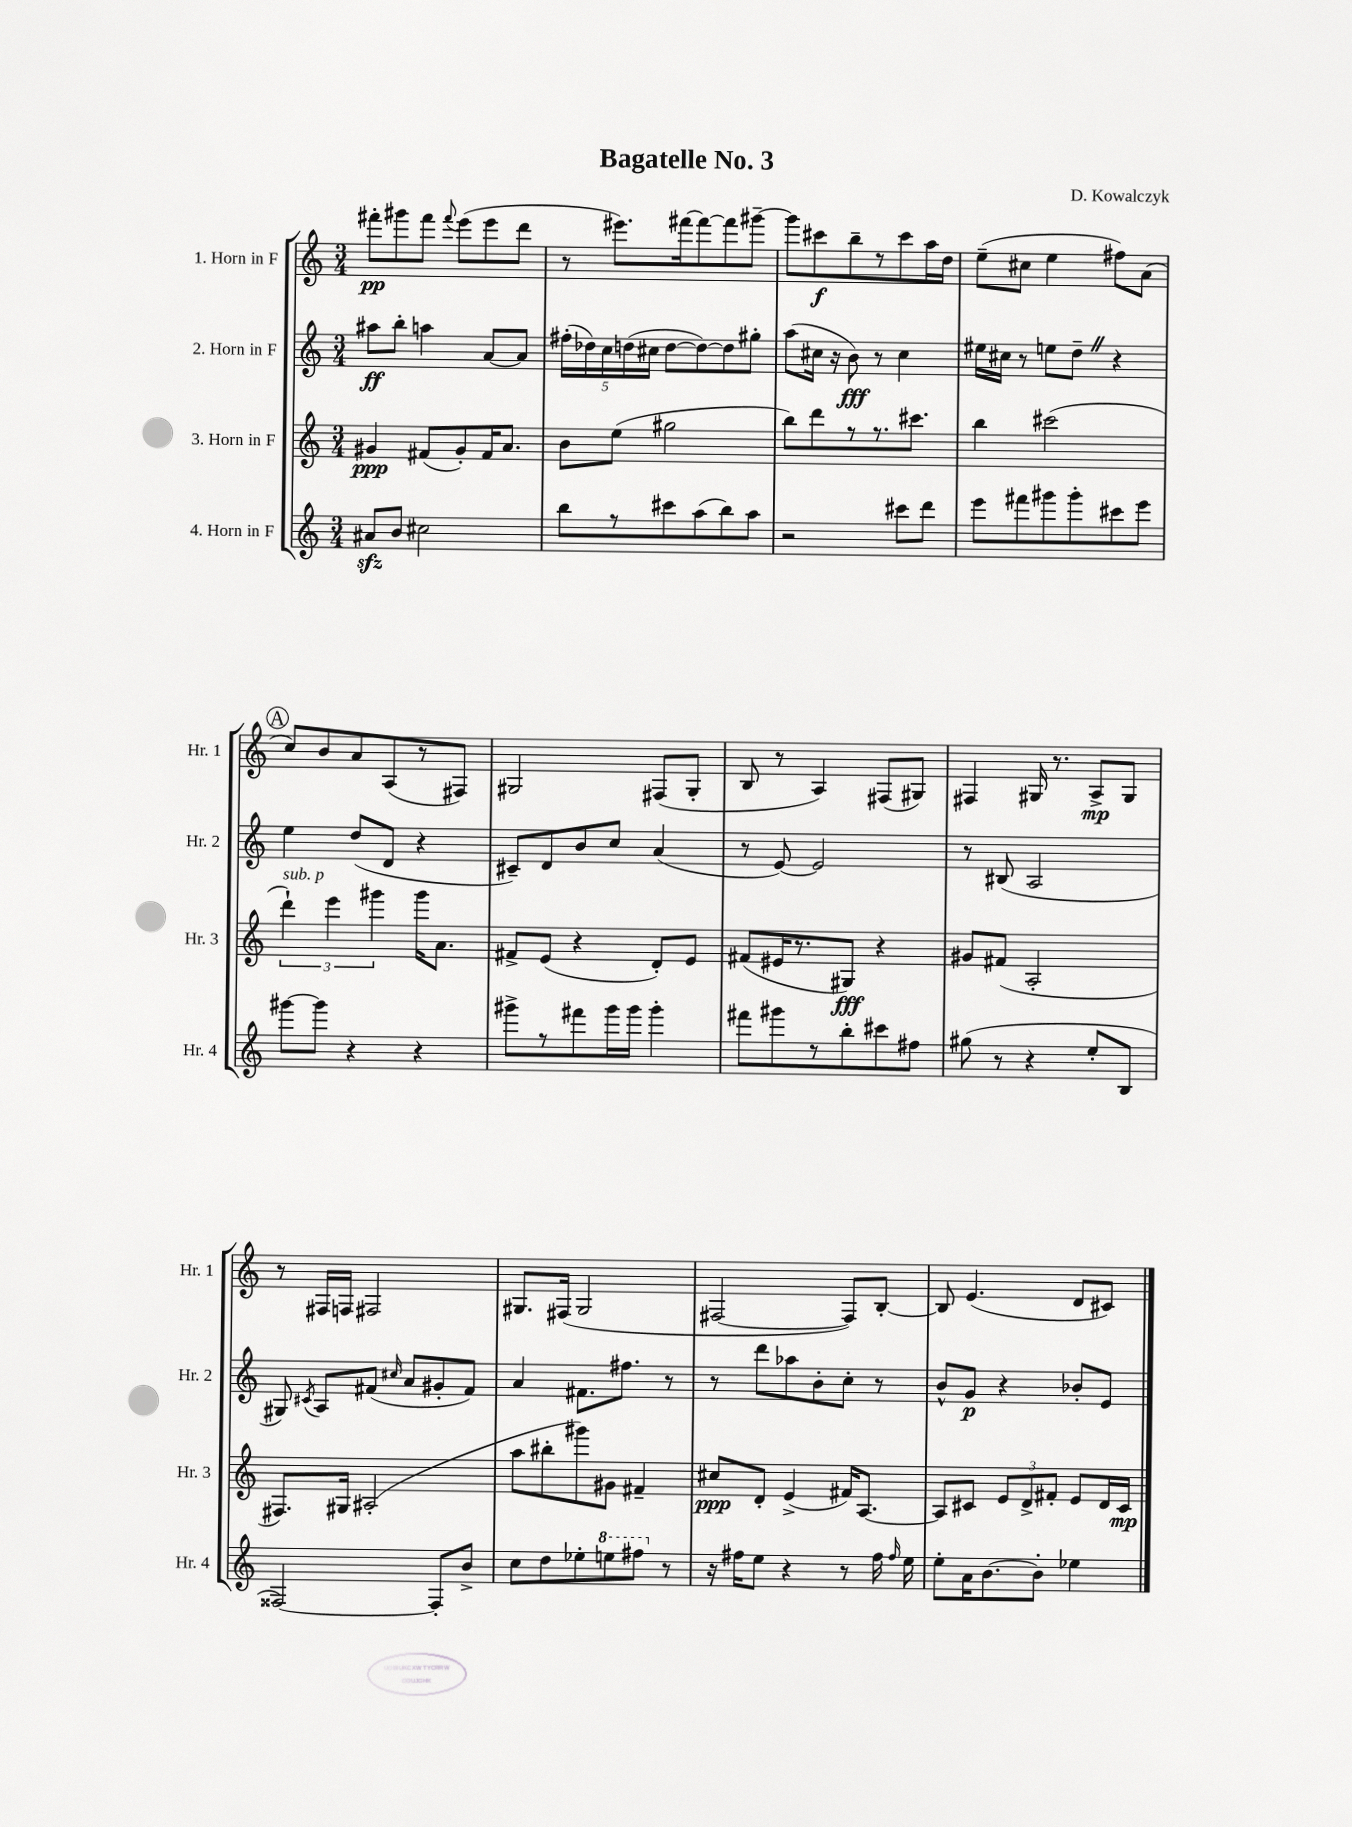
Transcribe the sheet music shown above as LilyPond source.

\header { title = "Bagatelle No. 3" composer = "D. Kowalczyk" }
<<
\new StaffGroup <<
\new Staff = "s0" \with { instrumentName = "1. Horn in F" shortInstrumentName = "Hr. 1" } {
    \clef treble \key c \major \numericTimeSignature \time 3/4
    \autoBeamOff fis'''8[-.\pp gis'''8 fis'''8] \appoggiatura { fis'''8 } e'''8[( e'''8 d'''8] |
    r8 eis'''8.[) fis'''16~ fis'''8~ fis'''8 gis'''8]~-- |
    gis'''8[ cis'''8\f b''8-- r8 cis'''8 a''16 d''16] |
    e''8[--( cis''8] e''4 fis''8[) a'8]( |
    \mark \markup { \circle "A" } c''8[) b'8 a'8 a8( r8 fis8]) |
    gis2 fis8[( gis8]-. |
    b8 r8 a4) fis8[( gis8]) |
    fis4 gis16 r8. a8[->\mp gis8] |
    r8 fis16[ f16] fis2 |
    gis8.[ fis16]( gis2 |
    fis2~ fis8[) b8]~-. |
    b8 e'4.( d'8[ cis'8]) \bar "|." |
}
\new Staff = "s1" \with { instrumentName = "2. Horn in F" shortInstrumentName = "Hr. 2" } {
    \clef treble \key c \major \numericTimeSignature \time 3/4
    \autoBeamOff ais''8[\ff b''8]-. a''4 a'8[~ a'8] |
    \tuplet 5/4 { fis''16[-.( des''16) c''16 d''16( cis''16] } d''8[~ d''8~) d''8 gis''8]-. |
    a''8[( cis''16] r16 b'8\fff) r8 cis''4 |
    eis''16[ cis''16] r8 e''8[ d''8]-- \once \override BreathingSign.text = \markup { \musicglyph "scripts.caesura.straight" } \breathe r4 |
    \mark \markup { \circle "A" } e''4 d''8[( d'8] r4 |
    cis'8[--) d'8 b'8 c''8] a'4( |
    r8 e'8~) e'2 |
    r8 bis8( a2 |
    gis8) \acciaccatura { cis'8 } a8[ fis'8]( \grace { cis''16 } a'8[ gis'8-. fis'8]) |
    a'4 fis'8.[ fis''8.] r8 |
    r8 d'''8[ aes''8 b'8-. c''8]-. r8 |
    b'8[-^ g'8]\p r4 bes'8[-. e'8] \bar "|." |
}
\new Staff = "s2" \with { instrumentName = "3. Horn in F" shortInstrumentName = "Hr. 3" } {
    \clef treble \key c \major \numericTimeSignature \time 3/4
    \autoBeamOff gis'4\ppp fis'8[( gis'8-.) fis'16 a'8.] |
    b'8[ e''8]( gis''2 |
    b''8[) d'''8 r8 r8. cis'''8.] |
    b''4 cis'''2( |
    \mark \markup { \circle "A" } \tuplet 3/2 { d'''4-!^\markup { \italic "sub. p" }) e'''4 gis'''4 } gis'''16[ a'8.] |
    fis'8[-> e'8]( r4 d'8[-.) e'8] |
    fis'8[( eis'16 r8. gis8]\fff) r4 |
    gis'8[ fis'8]( a2-. |
    fis8.[) gis16] ais2-.( |
    a''8[ bis''8-. gis'''8) gis'8] fis'4-- |
    cis''8[\ppp d'8]-. e'4->( fis'16[) a8.]~ |
    a8[ cis'8] \tuplet 3/2 { e'8[ d'8-> fis'8]-. } e'8[ d'16 cis'16]\mp \bar "|." |
}
\new Staff = "s3" \with { instrumentName = "4. Horn in F" shortInstrumentName = "Hr. 4" } {
    \clef treble \key c \major \numericTimeSignature \time 3/4
    \autoBeamOff ais'8[\sfz b'8] cis''2 |
    b''8[ r8 cis'''8 a''8( b''8) a''8] |
    r2 cis'''8[ d'''8] |
    e'''8[ fis'''8 gis'''8 gis'''8-. cis'''8 e'''8] |
    \mark \markup { \circle "A" } gis'''8[~ gis'''8] r4 r4 |
    gis'''8[-> r8 fis'''8 gis'''16 gis'''16] gis'''4-. |
    fis'''8[ gis'''8 r8 b''8-. cis'''8 fis''8] |
    gis''8( r8 r4 e''8[-. b8] |
    fisis2~) fisis8[-. b'8]-> |
    c''8[ d''8 ees''8-. \ottava #1 e'''!8 fis'''8] \ottava #0 r8 |
    r16 fis''16[ e''8] r4 r8 fis''16 \grace { fis''16 } e''16 |
    e''8[-. a'16 b'8.~ b'8]-. ees''4 \bar "|." |
}
>>
>>
\layout { \context { \Score \remove "Bar_number_engraver" } }
